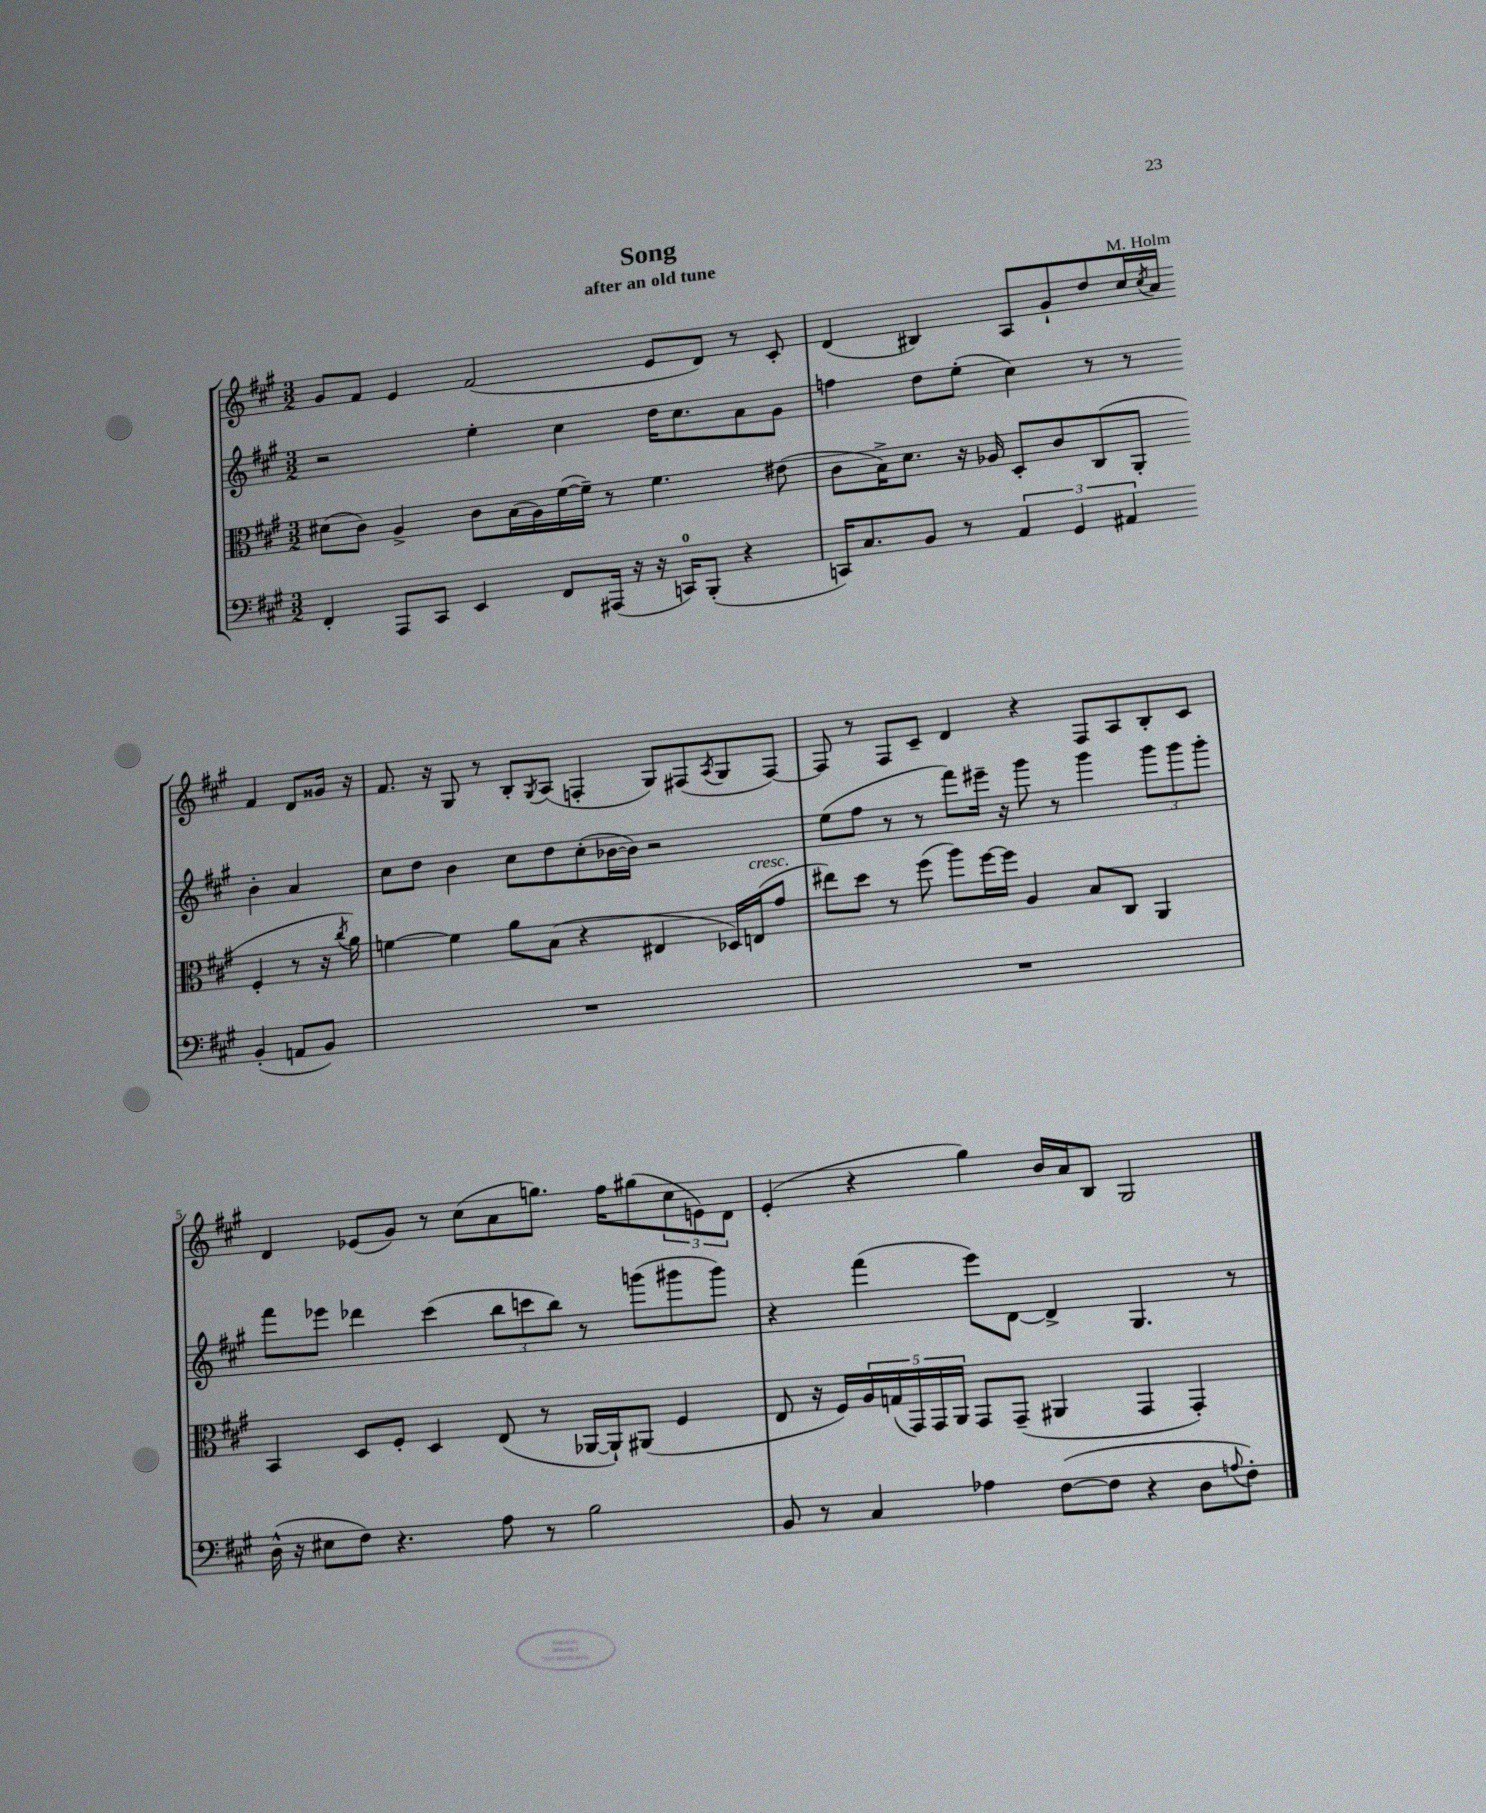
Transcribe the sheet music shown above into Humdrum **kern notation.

**kern	**kern	**kern	**kern
*staff4	*staff3	*staff2	*staff1
*clefF4	*clefC3	*clefG2	*clefG2
*k[f#c#g#]	*k[f#c#g#]	*k[f#c#g#]	*k[f#c#g#]
*M3/2	*M3/2	*M3/2	*M3/2
4FF#'	(8d#	2r	8g#
.	8c#)	.	8f#
8AAA	4A^	.	4e
8CC#	.	.	.
4EE	8c#	4ee'	(2f#
.	(16B	.	.
.	16A)	.	.
8FF#	([16f#	4cc#	.
.	16f#~])	.	.
(16AAA#	8r	.	.
16r	.	.	.
16r	4.f#	16dd	8e
16CC)	.	8.cc#	.
(8BBB'	.	.	8d)
4r	.	8a	8r
.	(8e#	8g#	8c#'
=	=	=	=
16CC)	8c#	4ff	(4d
8.C#	.	.	.
.	16B^)	.	.
.	8.d	.	.
8BB	.	8dd	4B#)
8r	16r	(8ee'	.
.	16A-	.	.
6AA	8D'	4cc#)	8A
.	8c#	.	8g#`
6GG#	.	.	.
.	(8C#	8r	8dd
6AA#	.	.	.
.	8AA'	8r	16cc#
.	.	.	8qcc#
.	.	.	16a
(4BB'	4F#'	4b'	4f#
8AA	8r	4a	8d
8BB)	16r	.	16g##
.	8qcc#	.	.
.	16a)	.	16r
=	=	=	=
1.r	[4f	8cc#	8.f#
.	.	8dd	.
.	.	.	16r
.	4f]	4b	8G#
.	.	.	8r
.	8a	8cc#	8B'
.	.	.	8qG#
.	(8B	8dd	(8A
.	4r	(8cc#'	4F'
.	.	[16b-	.
.	.	16b-])	.
.	4E#	2r	8G#)
.	.	.	(8F#
.	.	.	8qA
.	16D-)	.	8G#
.	(16E	.	.
.	8g#	.	[8F#)
=	=	=	=
1.r	8ee#)	(8ee	8F#]
.	8dd	8ff#	8r
.	8r	8r	8F#
.	(8ff#	8r	8c#~
.	8aa)	8fff#)	4d
.	[16ff#	16eee#~	.
.	16ff#]	16r	.
.	4A	8ggg#	4r
.	.	8r	.
.	8B	4ggg#	8F#
.	8C#	.	8A
.	4AA	12ggg#	8B'
.	.	12ggg#	.
.	.	.	8c#
.	.	12ggg#'	.
=	=	=	=
(16D^^	4BB	8fff#	4d
16r	.	.	.
8E#	.	8eee-	.
8F#)	8D	4ddd-	(8e-
4.r	8F#'	.	8g#)
.	4D	(4ccc#	8r
.	.	.	(8cc#
8A	(8E	12bb	8a
.	.	12ccc	.
8r	8r	.	8.gg)
.	.	12bb)	.
2B	[16AA-	8r	.
.	16AA-`])	.	16ff#
.	(8AA#	(8ggg	(8gg#
.	4F#	8ggg#	12cc#
.	.	.	12e)
.	.	8ggg#)	.
.	.	.	12d
=	=	=	=
8BB	8E	4r	(4e'
8r	16r	.	.
.	16F#)	.	.
4C#	20A	(4fff#	4r
.	(20G	.	.
.	20GG#)	.	.
.	20GG#	.	.
.	20AA	.	.
4A-	8GG#	8eee)	4gg#)
.	(8GG#~	[8d	.
([8F#	4AA#	4d^]	16b
.	.	.	16a
8F#]	.	.	8B
4r	4GG#	4.G#	2G#
8D	4GG#')	.	.
8qqA	.	.	.
8F#')	.	8r	.
==	==	==	==
*-	*-	*-	*-
